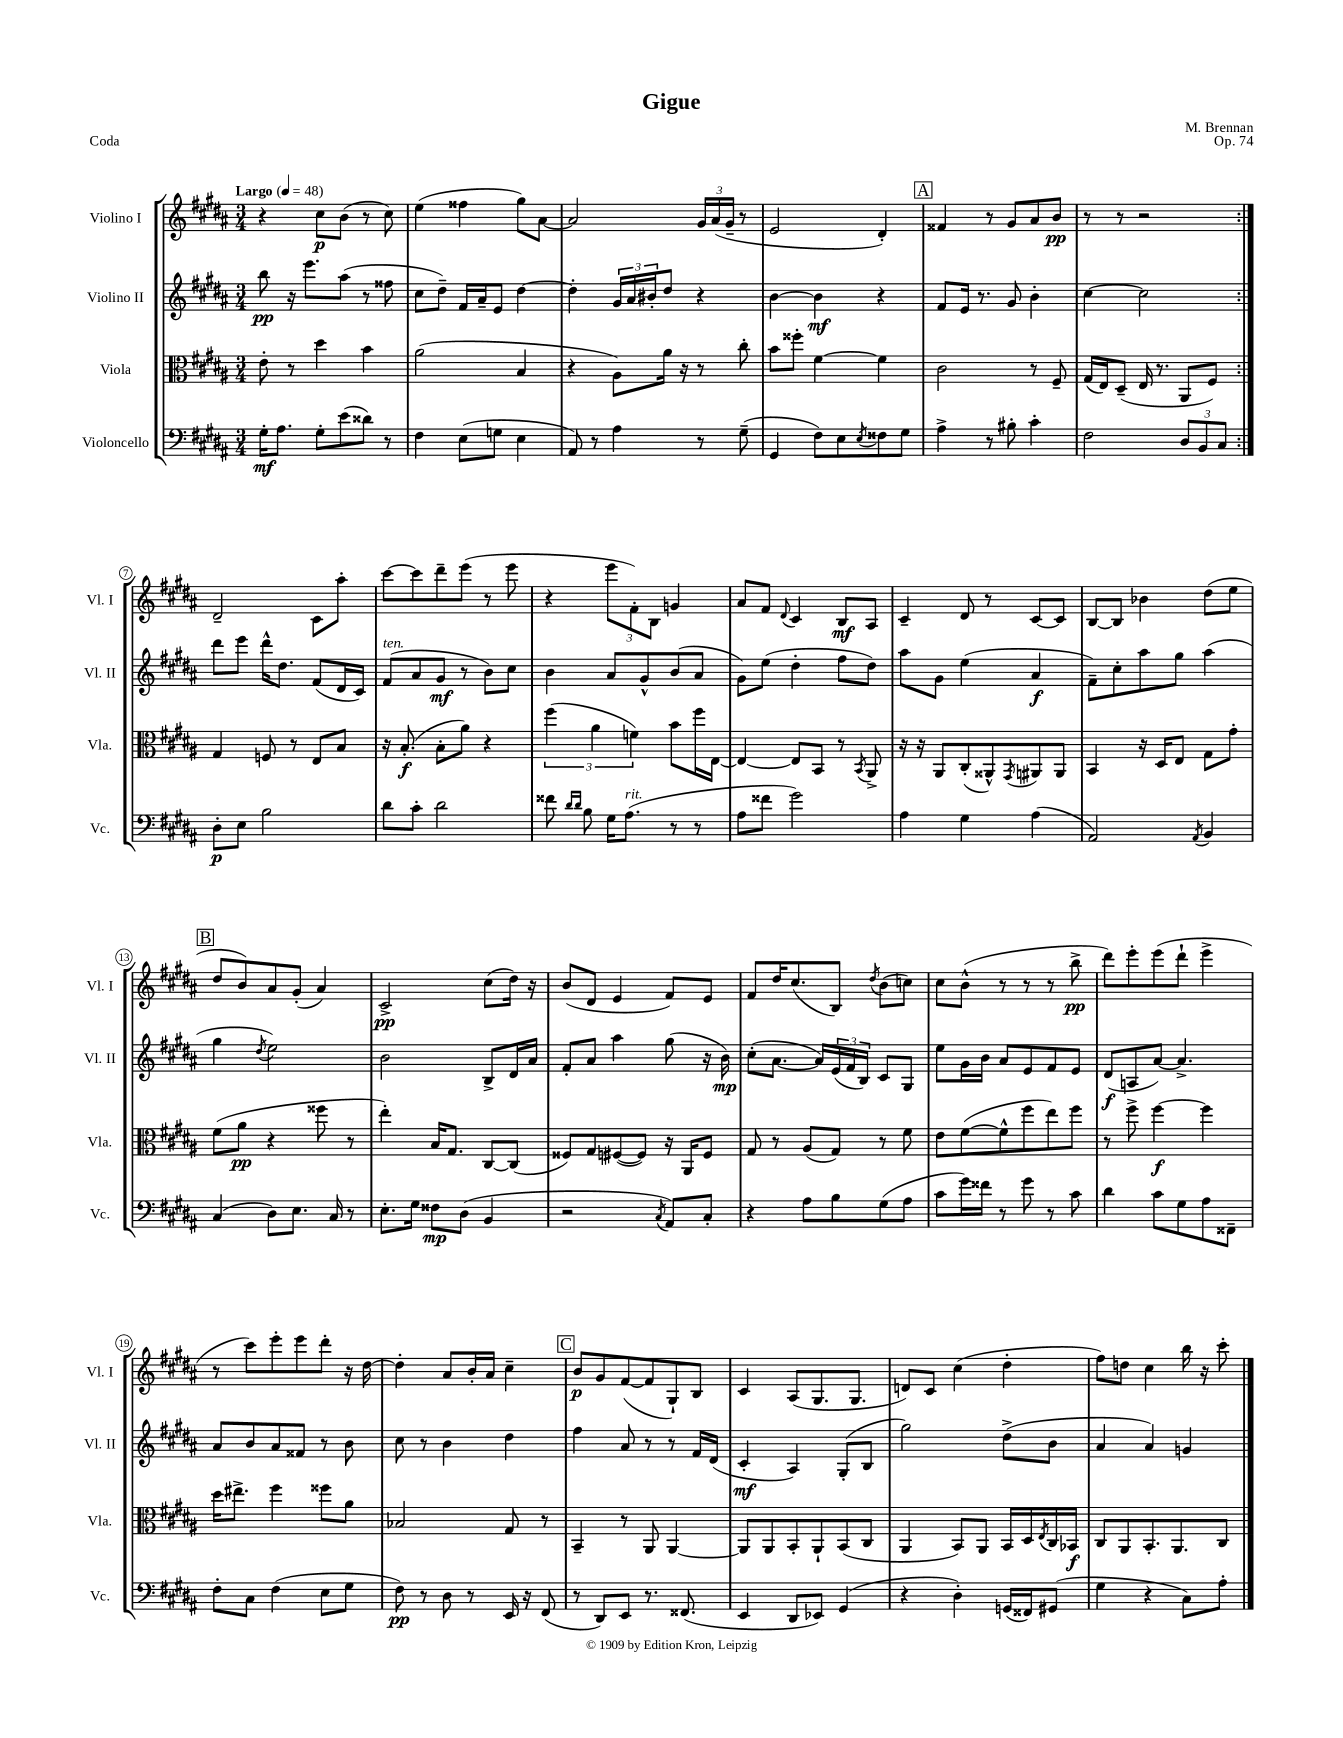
\header { title = "Gigue" composer = "M. Brennan" opus = "Op. 74" piece = "Coda" }
<<
\new StaffGroup <<
\new Staff = "s0" \with { instrumentName = "Violino I" shortInstrumentName = "Vl. I" } {
    \clef treble \key b \major \numericTimeSignature \time 3/4 \tempo "Largo" 4 = 48
    \repeat volta 2 { r4 cis''8\p b'8( r8 cis''8) |
    e''4( fisis''4 gis''8) ais'8~ |
    ais'2 \tuplet 3/2 { gis'16 ais'16( gis'16-- } r8 |
    e'2 dis'4-.) |
    \mark \markup { \box "A" } fisis'4 r8 gis'8 ais'8 b'8\pp |
    r8 r8 r2 | }
    dis'2-- cis'8 ais''8-. |
    cis'''8~ cis'''8 dis'''8-- e'''8( r8 e'''8 |
    r4 \tuplet 3/2 { e'''8 fis'8-.) b8 } g'4 |
    ais'8 fis'8 \appoggiatura { dis'8 } cis'4 b8\mf ais8 |
    cis'4-- dis'8 r8 cis'8~ cis'8 |
    b8~ b8 bes'4 dis''8( e''8 |
    \mark \markup { \box "B" } dis''8 b'8) ais'8 gis'8-.( ais'4) |
    cis'2->\pp cis''8( dis''16) r16 |
    b'8( dis'8 e'4 fis'8) e'8 |
    fis'8 dis''16 cis''8.( b8) \acciaccatura { dis''8 } b'8( c''8) |
    cis''8 b'8-^( r8 r8 r8 b''8->\pp |
    dis'''8) e'''8-. e'''8( dis'''8-! e'''4-> |
    r8 cis'''8) e'''8-. e'''8 dis'''8-. r16 dis''16~ |
    dis''4-. ais'8 b'16-. ais'16 cis''4-- |
    \mark \markup { \box "C" } b'8\p gis'8 fis'8~( fis'8 gis8-!) b8 |
    cis'4 ais8( gis8. gis8. |
    d'8) cis'8 cis''4( dis''4-. |
    fis''8) d''8 cis''4 b''16 r16 cis'''8-. \bar "|." |
}
\new Staff = "s1" \with { instrumentName = "Violino II" shortInstrumentName = "Vl. II" } {
    \clef treble \key b \major \numericTimeSignature \time 3/4
    \repeat volta 2 { b''8\pp r16 e'''8. ais''8( r8 fisis''8 |
    cis''8 dis''8--) fis'16 ais'16-- e'8 dis''4~ |
    dis''4-. \tuplet 3/2 { gis'16 ais'16 bis'16-. } dis''8 r4 |
    b'4~ b'4\mf r4 |
    \mark \markup { \box "A" } fis'8 e'16 r8. gis'8 b'4-. |
    cis''4~ cis''2 | }
    dis'''8 e'''8 dis'''16-^ dis''8. fis'8( dis'16 cis'16) |
    fis'8^\markup { \italic "ten." }( ais'8 gis'8\mf r8 b'8) cis''8 |
    b'4 ais'8 gis'8-^ b'8( ais'8 |
    gis'8) e''8( dis''4-. fis''8 dis''8) |
    ais''8 gis'8 e''4( ais'4\f |
    fis'8--) cis''8-. ais''8 gis''8 ais''4( |
    \mark \markup { \box "B" } gis''4 \acciaccatura { dis''8 } e''2) |
    b'2 b8-> dis'16 ais'16 |
    fis'8-. ais'8 ais''4 gis''8( r16 b'16\mp) |
    cis''8-.( ais'8.~ ais'16) \tuplet 3/2 { e'16( fis'16 b16) } cis'8 gis8 |
    e''8 gis'16 b'16 ais'8 e'8 fis'8 e'8 |
    dis'8\f( a8 ais'8~) ais'4.-> |
    ais'8 b'8 ais'8 fisis'8 r8 b'8 |
    cis''8 r8 b'4 dis''4 |
    \mark \markup { \box "C" } fis''4 ais'8 r8 r8 fis'16 dis'16( |
    cis'4-.\mf ais4) gis8-.( b8 |
    gis''2) dis''8->( b'8 |
    ais'4 ais'4) g'4 \bar "|." |
}
\new Staff = "s2" \with { instrumentName = "Viola" shortInstrumentName = "Vla." } {
    \clef alto \key b \major \numericTimeSignature \time 3/4
    \repeat volta 2 { e'8-. r8 dis''4 b'4 |
    ais'2( b4 |
    r4 ais8) ais'16 r16 r8 cis''8-. |
    b'8 fisis''8-. fis'4~ fis'4 |
    \mark \markup { \box "A" } cis'2 r8 fis8-- |
    gis16( e16) dis8--( e16 r8. ais,8 fis8) | }
    gis4 f8 r8 e8 b8 |
    r16 b8.-.\f( b8-. ais'8) r4 |
    \tuplet 3/2 { fis''4( ais'4 f'4) } b'8 fis''16 e16~ |
    e4~ e8 b,8 r8 \acciaccatura { b,8 } ais,8-> |
    r16 r16 ais,8 cis8-.( aisis,8-^) \acciaccatura { gis,8 } ais,8 ais,8 |
    b,4 r16 dis16 e8 gis8 gis'8-. |
    \mark \markup { \box "B" } fis'8( ais'8\pp r4 fisis''8 r8 |
    e''4-.) b16 gis8. cis8~ cis8( |
    fisis8) gis8 fis8~( fis8) r16 ais,16 fis8 |
    gis8 r8 ais8( gis8) r8 fis'8 |
    e'8 fis'8~( fis'8-^ fis''8 e''8) fis''8 |
    r8 fis''8-> fis''4~\f fis''4 |
    dis''16 eis''8.-> fis''4 fisis''8 ais'8 |
    bes2 gis8 r8 |
    \mark \markup { \box "C" } b,4-- r8 ais,8 ais,4~ |
    ais,8 ais,8 b,8-. ais,8-! b,8( cis8 |
    ais,4 b,8) ais,8 b,16 dis16 \acciaccatura { e8 } cis16 bes,16\f |
    cis8 ais,8 b,8.-. ais,8. cis8 \bar "|." |
}
\new Staff = "s3" \with { instrumentName = "Violoncello" shortInstrumentName = "Vc." } {
    \clef bass \key b \major \numericTimeSignature \time 3/4
    \repeat volta 2 { gis16-.\mf ais8. gis8-. e'8( disis'8) r8 |
    fis4 e8( g8 e4 |
    ais,8) r8 ais4 r8 gis8--( |
    gis,4 fis8) e8 \acciaccatura { e8 } fisis8 gis8 |
    \mark \markup { \box "A" } ais4-> r8 bis8-. cis'4-. |
    fis2 \tuplet 3/2 { dis8 b,8 cis8 } | }
    dis8-.\p e8 b2 |
    dis'8 cis'8-. dis'2 |
    fisis'8 \grace { dis'16 dis'16 } b8 gis16 ais8.^\markup { \italic "rit." }( r8 r8 |
    ais8 fisis'8 gis'2) |
    ais4 gis4 ais4( |
    ais,2) \acciaccatura { ais,8 } b,4 |
    \mark \markup { \box "B" } cis4( dis8) e8. cis16 r8 |
    e8.-. gis16 fisis8\mp dis8( b,4 |
    r2 \acciaccatura { cis8 } ais,8) cis8-. |
    r4 ais8 b8 gis8( ais8 |
    cis'8 gis'16) fisis'16 r8 gis'8 r8 cis'8 |
    dis'4 cis'8 gis8 ais8 fisis,8-- |
    fis8-. cis8 fis4( e8 gis8 |
    fis8\pp) r8 dis8 r8 e,16 r16 fis,8( |
    \mark \markup { \box "C" } r8 dis,8) e,8 r8. fisis,8.( |
    e,4 dis,8 ees,8) gis,4( |
    r4 dis4-.) g,16( fisis,16) gis,8( |
    gis4 r4 cis8) ais8-. \bar "|." |
}
>>
>>
\layout { \context { \Score \override BarNumber.stencil = #(make-stencil-circler 0.1 0.3 ly:text-interface::print) } }
